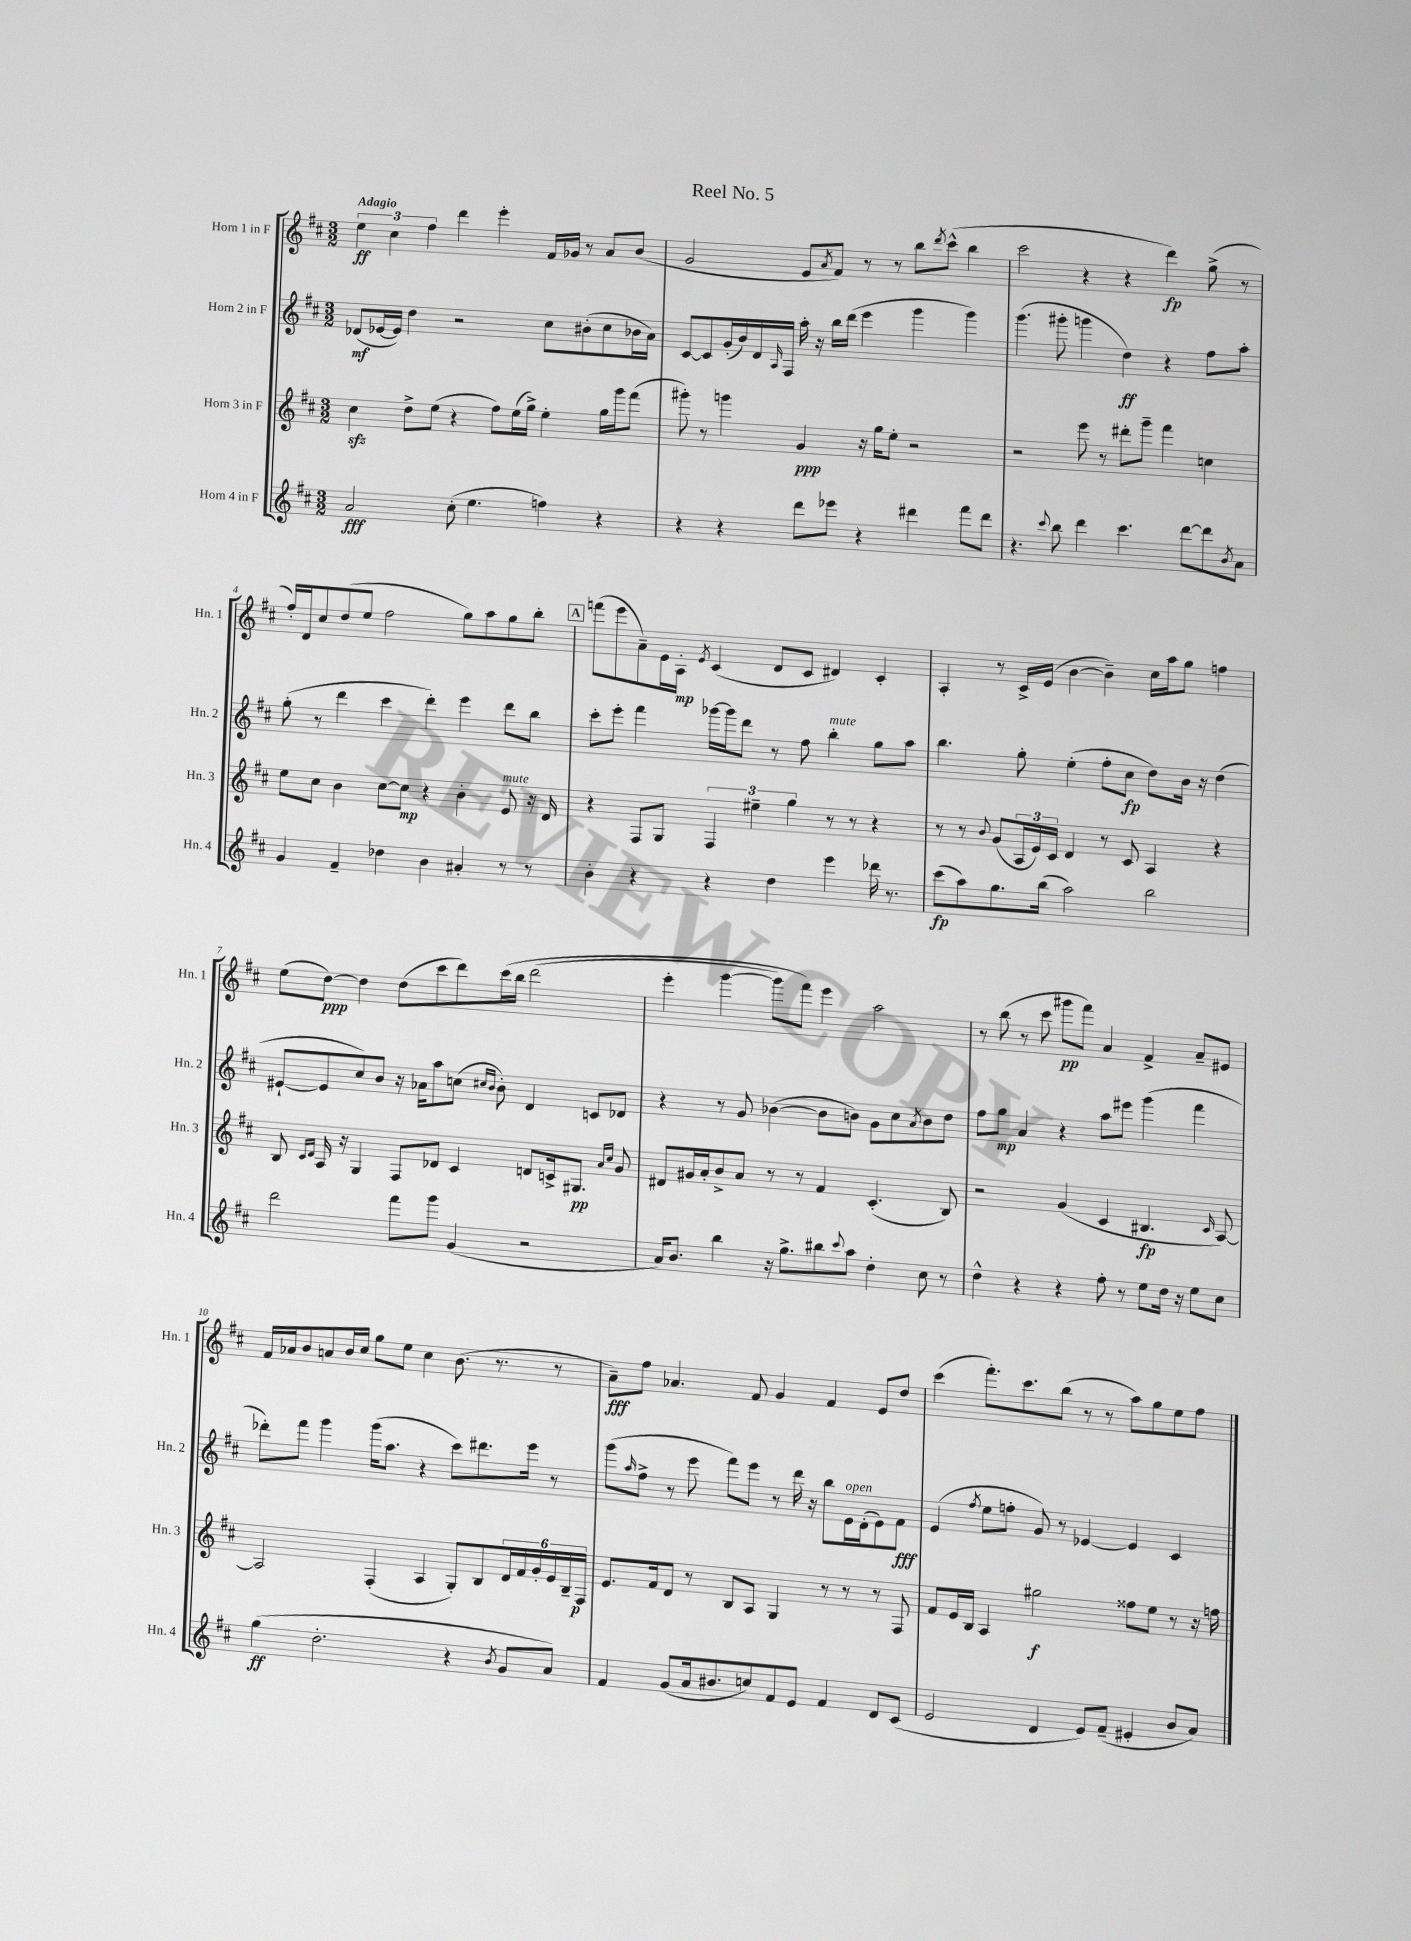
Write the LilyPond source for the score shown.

\header { title = "Reel No. 5" }
<<
\new StaffGroup <<
\new Staff = "s0" \with { instrumentName = "Horn 1 in F" shortInstrumentName = "Hn. 1" } {
    \clef treble \key d \major \numericTimeSignature \time 3/2 \tempo "Adagio"
    \tuplet 3/2 { e''4\ff cis''4 fis''4 } d'''4 e'''4-. fis'16 ges'16 r8 a'8 b'8( |
    g'2 e'8 \acciaccatura { a'8 } fis'8) r8 r8 b''8 \acciaccatura { d'''8 } cis'''8-^( b''4 |
    cis'''2 r4 r4 d'''4\fp) g''8->( r8 |
    fis''16-.) d'16 cis''8 d''8( e''8 fis''2 g''8) a''8 g''8 b''8-. |
    \mark \markup { \box "A" } f'''8( e'''8 a'8--) e'16 a16-.\mp \acciaccatura { e'8 } cis'4( d'8 cis'8 dis'4) cis'4-. |
    a4-. r8 cis'16-> e'16( b'4~ b'4--) cis''16 a''16 g''8 f''4 |
    e''8( d''8~\ppp) d''4 d''8( cis'''8 d'''8) cis'''16\( b''16 d'''2( |
    e'''4-. g'''4~ g'''8) fis'''8\) e'''4 a''2 |
    r8 b''8( r8 cis'''8 gis'''8\pp fis'''8) a'4 fis'4-> a'8-- eis'8 |
    fis'16 aes'16 b'8 a'8 b'16 cis''16 g''8 e''8 cis''4 b'8.( r8. r8 |
    a'8--\fff) fis''8 aes'4. fis'8 g'4 fis'4 e'8 d''8 |
    cis'''4( fis'''8.-.) cis'''8. b''8( r8 r8 a''8) g''8 e''8 fis''8 \bar "|." |
}
\new Staff = "s1" \with { instrumentName = "Horn 2 in F" shortInstrumentName = "Hn. 2" } {
    \clef treble \key d \major \numericTimeSignature \time 3/2
    des'8\mf( ees'16~ ees'16) d''4 r2 cis''8 bis'8-.( cis''8 bes'16 a'16) |
    cis'8~ cis'8 g'16-.( b'16) d'16 \grace { a16 } fis16 a''16-. r16 b''16 d'''16( e'''4 g'''4 g'''4) |
    g'''4.( gis'''8-. g'''4 d''4\ff) r4 fis''8 a''8-. |
    g''8-.( r8 d'''4 cis'''4 d'''4-.) e'''4 d'''8 b''8 |
    \mark \markup { \box "A" } cis'''8-. e'''8-. fis'''4 ges'''16~ ges'''16 d'''8 r8 fis''8 b''4-.^\markup { \italic "mute" } g''8 a''8 |
    b''4. g''8-. e''4-.( fis''8-. cis''8\fp d''8) b'16 r16 d''4( |
    eis'8~-! eis'8 cis''8) b'8 r16 aes'16 a''8 c''8( \grace { cis''16 b'16 } b'8-.) d'4 c'8 des'8 |
    r4 r8 g'8 bes'4~( bes'8 b'8) g'8 cis''8 \acciaccatura { a'8 } b'8 d''8 |
    fis''8 g''8\mp a'4 r4 a''8 eis'''8 g'''4( fis'''4 |
    des'''8-.) fis'''8 g'''4 g'''16( a''8. r4 cis'''8) dis'''8. e'''16 r8 |
    g'''8( \grace { a''16 } fis''8-> r8 e'''8 fis'''8) e'''8 r8 d'''16 r16 b''8 e'16^\markup { \italic "open" } d'16-.( e'8) fis'8\fff |
    e'4( \acciaccatura { fis''8 } e''8 f''8-. g'8) r8 ees'4~ ees'4 cis'4 \bar "|." |
}
\new Staff = "s2" \with { instrumentName = "Horn 3 in F" shortInstrumentName = "Hn. 3" } {
    \clef treble \key d \major \numericTimeSignature \time 3/2
    cis''4\sfz d''8-> e''8( r4 fis''8) e''16( g''16->) e''4-. g''16 g'''16 fis'''8( |
    gis'''8-.) r8 g'''4 g'4\ppp r16 g''16 e''8-. r2 |
    r2 e'''8 r8 dis'''8-. g'''8-- fis'''4 c''4 |
    e''8 cis''8 b'4 cis''8~ cis''8\mp r4 b'4-. e'8^\markup { \italic "mute" } r16 d'16 |
    \mark \markup { \box "A" } r4 fis8 g8 \tuplet 3/2 { fis4 eis''4-- g''4 } r8 r8 r4 |
    r8 r8 \appoggiatura { b'8 } g'8( \tuplet 3/2 { a16 e'16) cis'16 } d'4 r8 cis'8 a4 r4 |
    b8 \grace { cis'16 d'16 } a16 r16 g4 fis8 des'8 cis'4 d'8 c'16-> gis8.\pp \grace { a'16 cis''16 } g'8 |
    dis'8 gis'16 a'16-. b'8-> a'8 r8 r8 fis'4 cis'4.-.( b8) |
    r2 g'4( cis'4 bis4.\fp \grace { cis'16 } a8~) |
    a2 fis4-.( a4 g8-.) b8 \tuplet 6/4 { d'16 fis'16 g'16-. e'16 b16-- fis16\p } |
    e'8. fis'16 d'8 r8 b8 a8 g4 r8 r8 r8 fis8 |
    fis'8 e'16 b16 a4 gis''2\f fisis''8 e''8 r8 r16 f''16 \bar "|." |
}
\new Staff = "s3" \with { instrumentName = "Horn 4 in F" shortInstrumentName = "Hn. 4" } {
    \clef treble \key d \major \numericTimeSignature \time 3/2
    a'2\fff cis''8-.( e''4. f''4) r4 |
    r4 r4 d'''8 ees'''8 r4 dis'''4 fis'''8 dis'''8 |
    r4. \appoggiatura { cis'''8 } b''8 d'''4 cis'''4. d'''8~ d'''8 \acciaccatura { b'8 } a'8 |
    g'4 fis'4-- des''4 b'4 ais'4-. r8 r8 |
    \mark \markup { \box "A" } b'4-. r4 r4 d''4 e'''4 des'''16 r8. |
    cis'''8\fp( a''8) g''8. b''16( a''2) b''2 |
    d'''2 fis'''8 g'''8 g'4( r2 |
    a'16) b'8. b''4 r16 g''8.-> bis''8 \appoggiatura { cis'''8 } a''8 d''4-. cis''8 r8 |
    d''4-^ r4 r4 fis''8-. r8 e''8 d''16 r16 e''8 cis''8 |
    g''4\ff( d''2.-. r4 \acciaccatura { b'8 } g'8 a'8) |
    fis'4 g'8( a'16 bis'8. c''8) fis'8 e'8 fis'4 d'8 cis'8( |
    e'2 d'4 e'8) fis'8--( eis'4-. b'8 a'8) \bar "|." |
}
>>
>>
